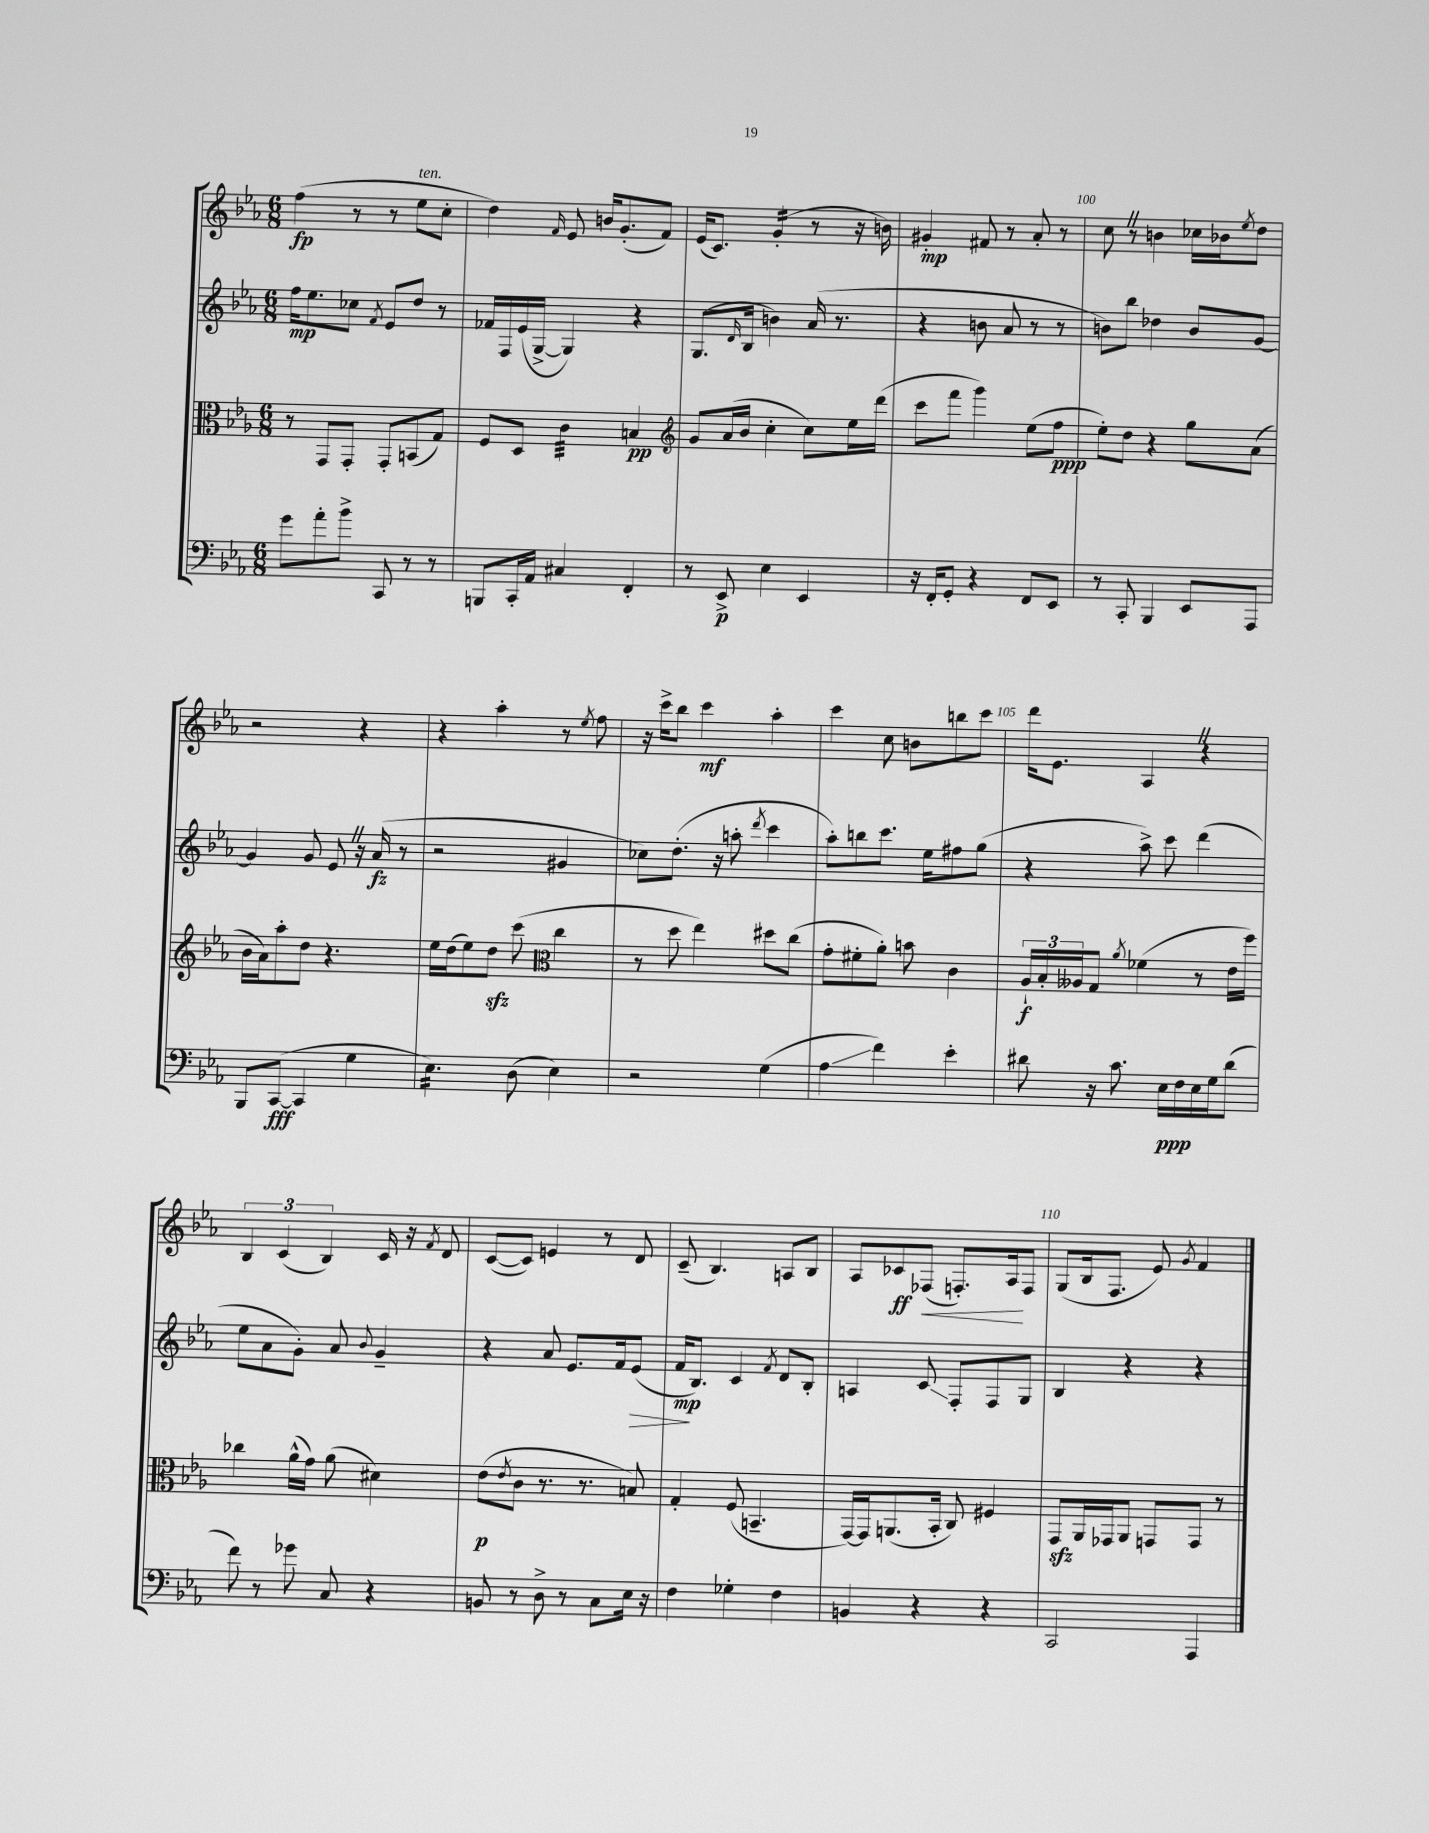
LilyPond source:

<<
\new StaffGroup <<
\new Staff = "s0" {
    \clef treble \key ees \major \numericTimeSignature \time 6/8
    f''4\fp( r8 r8 ees''8^\markup { \italic "ten." } c''8-. |
    d''4) \grace { f'16 } ees'8 b'16 g'8.-.( f'8) |
    ees'16( c'8.) g'4:16-.( r8 r16 b'16) |
    gis'4-.\mp fis'8 r8 aes'8-. r8 |
    c''8 \once \override BreathingSign.text = \markup { \musicglyph "scripts.caesura.straight" } \breathe r8 b'4 ces''16 bes'16 \acciaccatura { ees''8 } d''8 |
    r2 r4 |
    r4 aes''4-. r8 \acciaccatura { ees''8 } f''8 |
    r16 c'''16-> bes''8 c'''4\mf aes''4-. |
    c'''4 c''8 b'8 b''8 c'''8 |
    d'''16 ees'8. aes4 \once \override BreathingSign.text = \markup { \musicglyph "scripts.caesura.straight" } \breathe r4 |
    \tuplet 3/2 { bes4 c'4( bes4) } c'16 r16 \acciaccatura { f'8 } d'8 |
    c'8~( c'8) e'4 r8 d'8 |
    c'8--( bes4.) a8 bes8 |
    aes8 ces'8\ff fes8\<( f8.-.) aes16\! f8 |
    g8( bes16 f8. ees'8) \acciaccatura { g'8 } f'4 \bar "|." |
}
\new Staff = "s1" {
    \clef treble \key ees \major \numericTimeSignature \time 6/8
    f''16\mp ees''8. ces''8 \acciaccatura { f'8 } ees'8 d''8 r8 |
    fes'16 f16 ees'16( g16~-> g4) r4 |
    g8.( \grace { d'16 } bes16 b'4) aes'16( r8. |
    r4 b'8 aes'8 r8 r8 |
    b'8) bes''8 des''4 b'8 g'8~ |
    g'4 g'8 ees'8 \once \override BreathingSign.text = \markup { \musicglyph "scripts.caesura.straight" } \breathe r16 aes'16\fz( r8 |
    r2 gis'4 |
    ces''8) d''8.-.( r16 a''8-. \acciaccatura { d'''8 } c'''4 |
    aes''8-.) b''8 c'''8. ees''16 fis''8 g''8( |
    r4 aes''8->) c'''8 d'''4( |
    ees''8 aes'8 g'8-.) aes'8 \appoggiatura { bes'8 } g'4-- |
    r4 aes'8 ees'8. f'16 ees'8\>( |
    f'16\mp\! bes8.) c'4 \acciaccatura { f'8 } d'8 bes8-. |
    a4 c'8\glissando f8-. f8 g8 |
    bes4 r4 r4 \bar "|." |
}
\new Staff = "s2" {
    \clef alto \key ees \major \numericTimeSignature \time 6/8
    r8 g,8 g,8-. g,8-. b,8( g8) |
    f8 d8 c'4:32 b4\pp |
    \clef treble g'8 aes'16( bes'16 c''4-. c''8) ees''16 d'''16( |
    c'''8 f'''8 g'''4) ees''8( f''8\ppp |
    ees''8-.) d''8 r4 g''8 aes'8( |
    bes'16 aes'16) aes''8-. d''8 r4. |
    ees''16 d''16( ees''8) d''8\sfz c'''8( \clef alto c''4 |
    r8 d''8 ees''4) dis''8 c''8( |
    g'8-. fis'8-. aes'8-.) b'8 c'4 |
    \tuplet 3/2 { aes16-!\f bes16-. aeses16 } g8 \acciaccatura { aes'8 } fes'4( r8 ees'16 f''16) |
    ces''4 aes'16-^( g'16) aes'8( dis'4) |
    ees'8\p( \acciaccatura { ees'8 } c'8 r8. r8. b8) |
    g4-. f8( b,4.-- |
    g,16~) g,16 a,8.( bes,16-. c8) fis4 |
    g,8\sfz aes,16 ges,16 aes,8 g,8 g,8 r8 \bar "|." |
}
\new Staff = "s3" {
    \clef bass \key ees \major \numericTimeSignature \time 6/8
    g'8 aes'8-. bes'8-> c,8 r8 r8 |
    b,,8 c,16-. aes,16 cis4 f,4-. |
    r8 ees,8->\p ees4 ees,4 |
    r16 f,16-. g,8-. r4 f,8 ees,8 |
    r8 c,8-. bes,,4 ees,8 aes,,8 |
    bes,,8 c,8~\fff( c,4 g4 |
    ees4.:16) d8( ees4) |
    r2 g4( |
    aes4\glissando f'4) ees'4-. |
    dis'8 r16 c'8. ees16\ppp f16 ees16 g16 dis'8( |
    f'8) r8 ges'8 c8 r4 |
    b,8 r8 d8-> r8 c8 ees16 r16 |
    f4 ges4-. f4 |
    b,4 r4 r4 |
    c,2 aes,,4 \bar "|." |
}
>>
>>
\layout { \context { \Score currentBarNumber = #96 \override BarNumber.break-visibility = ##(#f #t #t) barNumberVisibility = #(every-nth-bar-number-visible 5) } }
